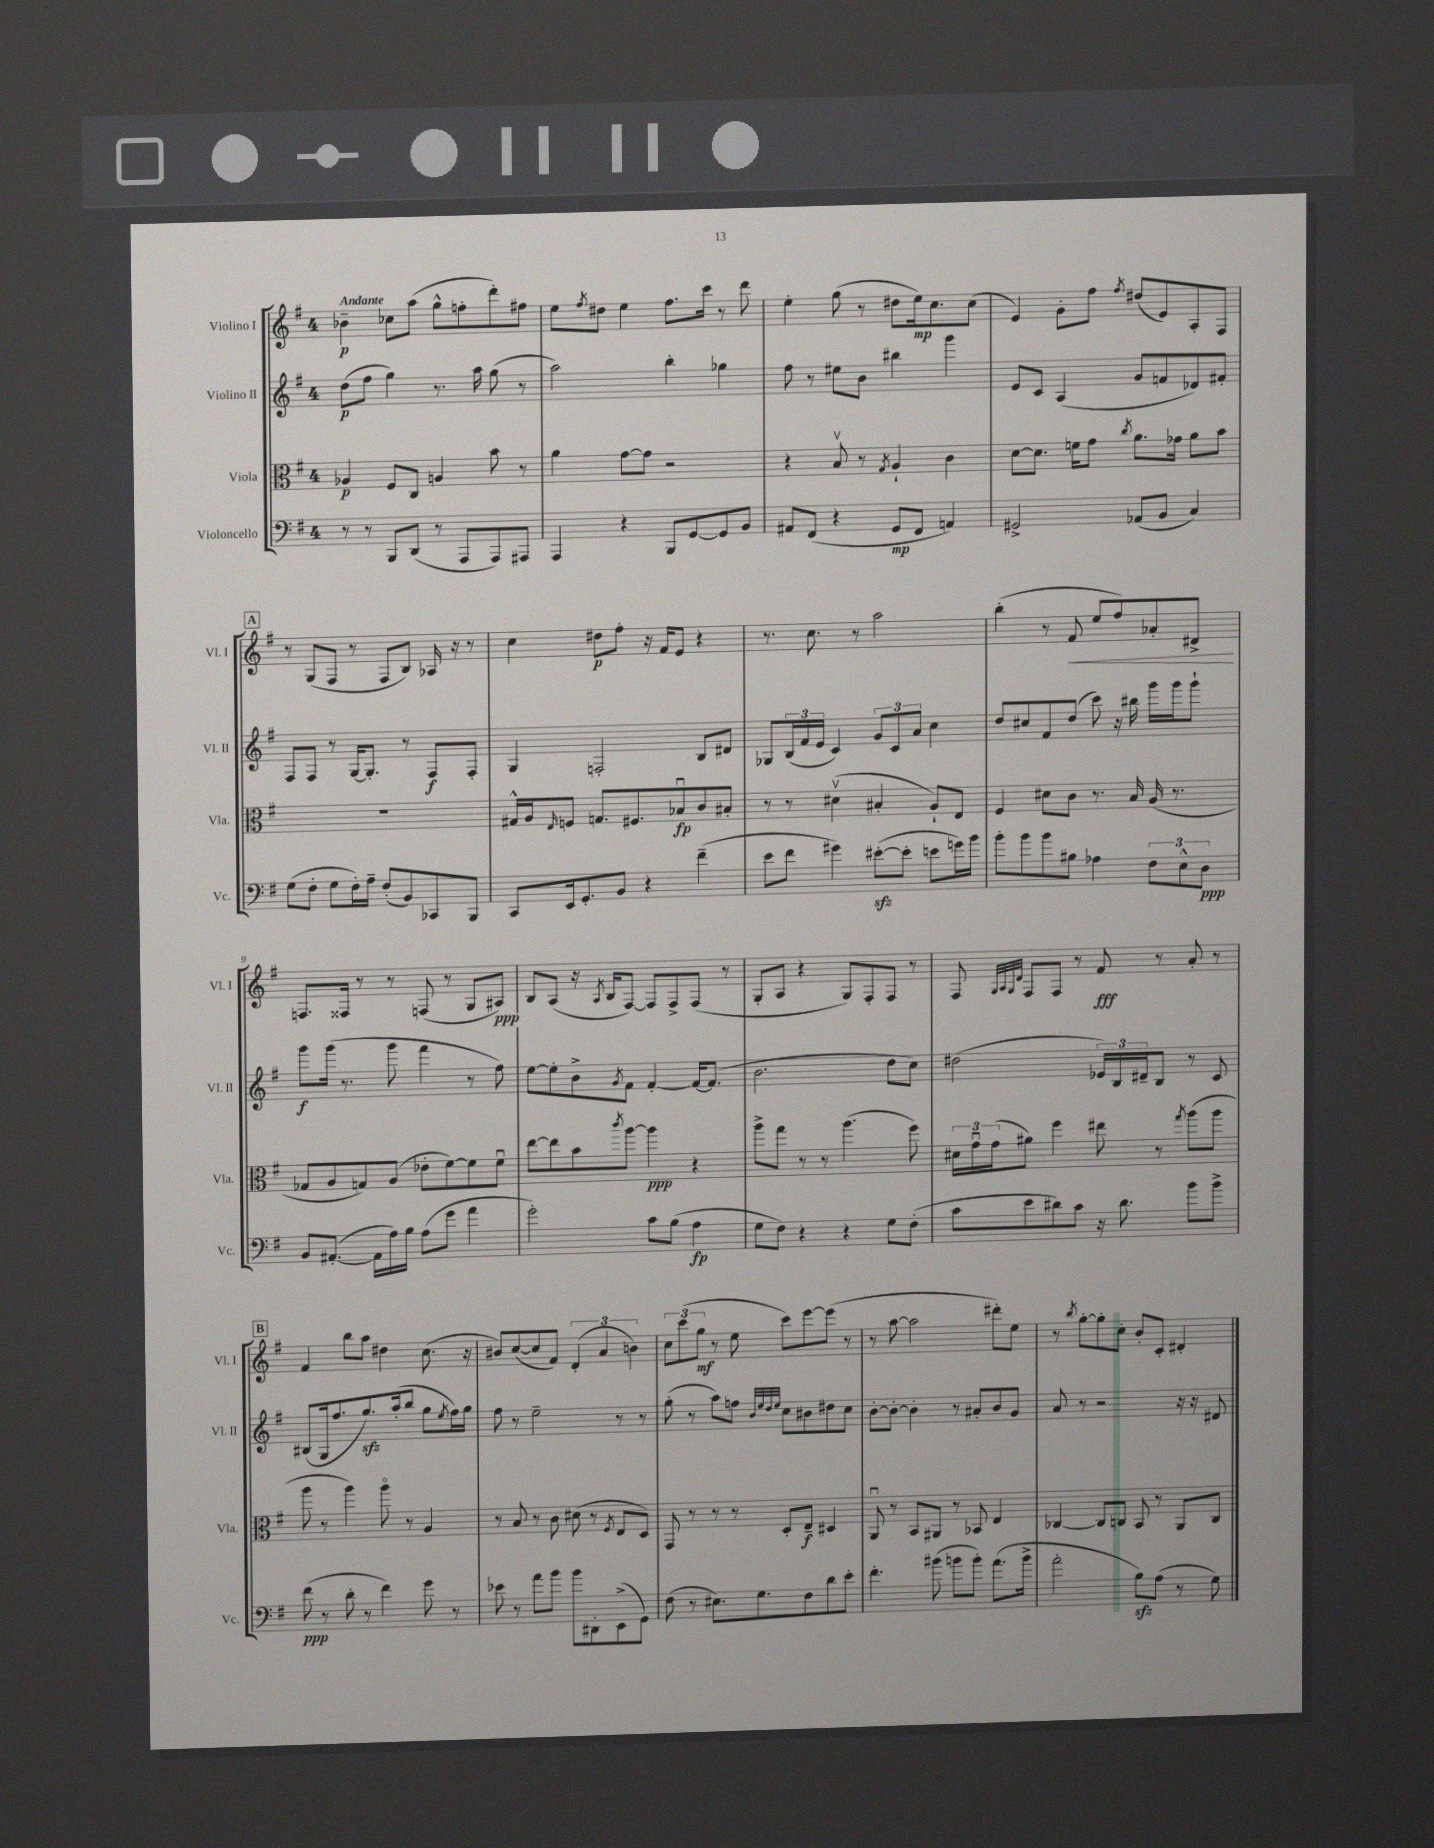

**kern	**dynam	**kern	**dynam	**kern	**dynam	**kern	**dynam
*part4	*part4	*part3	*part3	*part2	*part2	*part1	*part1
*staff4	*staff4	*staff3	*staff3	*staff2	*staff2	*staff1	*staff1
*I"Violoncello	*	*I"Viola	*	*I"Violino II	*	*I"Violino I	*
*I'Vc.	*	*I'Vla.	*	*I'Vl. II	*	*I'Vl. I	*
*clefF4	*	*clefC3	*	*clefG2	*	*clefG2	*
*k[f#]	*	*k[f#]	*	*k[f#]	*	*k[f#]	*
*M4/4	*	*M4/4	*	*M4/4	*	*M4/4	*
=1	=1	=1	=1	=1	=1	=1	=1
!	!	!	!	!	!	!LO:TX:a:B:t=Andante	!
8r	.	4A-X/	p	(8dd\L	p	4b-X~\	p
8r	.	.	.	8ff#\J	.	.	.
8BBB/L	.	8F#/L	.	4gg\)	.	8cc-X\L	.
(8DD/J	.	8C/J	.	.	.	(8aa\J	.
8r	.	4An/	.	8.r	.	8gg^^\L	.
8AAA/L	.	.	.	.	.	8ffn'\	.
.	.	.	.	16aa\	.	.	.
8AAA/)	.	8b\	.	(8gg\	.	8ddd'\)	.
8AAA#X/J	.	8r	.	8r	.	8ff#X\J	.
=2	=2	=2	=2	=2	=2	=2	=2
4AAA/	.	4a\	.	2aa\)	.	8ee\L	.
.	.	.	.	.	.	8qff#/	.
.	.	.	.	.	.	8dd#X\J	.
4r	.	[8g\L	.	.	.	4ee\	.
.	.	8g\J]	.	.	.	.	.
8BBB/L	.	2r	.	4bb'\	.	8.ff#\L	.
[8GG/	.	.	.	.	.	.	.
.	.	.	.	.	.	16ccc\Jk	.
8GG/]	.	.	.	4gg-X\	.	8r	.
8BB/J	.	.	.	.	.	8ddd\	.
=3	=3	=3	=3	=3	=3	=3	=3
8AA#X/L	.	4r	.	8ff#\	.	4ee'\	.
(8FF#/J	.	.	.	8r	.	.	.
4r	.	8Bv/	.	8ee#X\L	.	(8gg\	.
.	.	8r	.	8b\J	.	8r	.
.	.	8qG/	.	.	.	.	.
8GG/L	mp	4A`/	.	4bb#X\	.	8dd#X\L	.
8FF#/J	.	.	.	.	.	16ee\k)	mp
.	.	.	.	.	.	8.cc\	.
4AAn/)	.	4c\	.	4ggg\	.	.	.
.	.	.	.	.	.	(8cc\J	.
=4	=4	=4	=4	=4	=4	=4	=4
2GG#X^/	.	[8d\L	.	8e/L	.	4e/)	.
.	.	8.d\J]	.	8c/J	.	.	.
.	.	.	.	(4A/	.	8g'\L	.
.	.	16fn\KL	.	.	.	.	.
.	.	8g\J	.	.	.	8ff#\J	.
.	.	8qcc/	.	.	.	8qff#/	.
(8AA-X/L	.	8.a\L	.	8g/L	.	(8dd#X/L	.
8BB/J	.	.	.	8fn/	.	8e/)	.
.	.	16g-X\Jk	.	.	.	.	.
4C/)	.	8a\L	.	8d-X/)	.	8A'/	.
.	.	8b\J	.	8f#X'/J	.	8F#/J	.
!!LO:LB:g=z
!!LO:REH:place=s1:t=A
=5	=5	=5	=5	=5	=5	=5	=5
(8G\L	.	1r	.	8F#/L	.	8r	.
8F#'\J	.	.	.	8F#/J	.	(8G/L	.
8G\L	.	.	.	8r	.	8F#/J	.
16F#'\L)	.	.	.	[16G/KL	.	8r	.
16A~\JJ	.	.	.	8.G'/J]	.	.	.
(8F#'/L	.	.	.	.	.	8F#/L	.
8BB/)	.	.	.	8r	.	8B/J)	.
8CC-X/	.	.	.	8F#/L	f	16A-X/	.
.	.	.	.	.	.	16r	.
8BBB/J	.	.	.	8F#'/J	.	8r	.
=6	=6	=6	=6	=6	=6	=6	=6
8CC/L	.	16G#X^^/LL	.	4G/	.	4cc\	.
.	.	16A/J	.	.	.	.	.
.	.	16qqE/	.	.	.	.	.
16EE/k	.	8Fn/J	.	.	.	.	.
8.GG'/	.	.	.	.	.	.	.
.	.	8.Gn/L	.	2Fn'/	.	8dd#X\L	p
8BB/J	.	.	.	.	.	8ff#'\J	.
.	.	8.F#X/	.	.	.	.	.
4r	.	.	.	.	.	16r	.
.	.	.	.	.	.	16f#/KL	.
.	.	8B-Xu/	fp	.	.	8e/J	.
(4f#~\	.	8c/	.	8B/L	.	4r	.
.	.	8B#X'/J	.	8d#X/J	.	.	.
=7	=7	=7	=7	=7	=7	=7	=7
8e\L	.	8r	.	8G-X/L	.	8.r	.
8f#\J	.	8r	.	(24B/L	.	.	.
.	.	.	.	24f#/	.	.	.
.	.	.	.	.	.	8.cc\	.
.	.	.	.	24e/JJ	.	.	.
4g#X\)	.	(4d#Xv\	.	4c/)	.	.	.
.	.	.	.	.	.	8r	.
([8e#Xzz'\L	.	4B#X'/	.	12g/L	.	2aa\	.
.	.	.	.	12c/	.	.	.
8e#'\J]	.	.	.	.	.	.	.
.	.	.	.	12a/J	.	.	.
8en\L	.	8A`/L)	.	4cc\	.	.	.
16gn\L)	.	8E/J	.	.	.	.	.
16b\JJ	.	.	.	.	.	.	.
=8	=8	=8	=8	=8	=8	=8	=8
8b'\L	.	4F#/	.	8dd/L	.	(4bb'\	.
8b\	.	.	.	8cc#X/	.	.	.
8b\	.	8d#X\L	.	8f#/	.	8r	.
!	!	!	!	!	!	!	!LO:HP:b
8B#X\J	.	8c\J	.	(8dd/J	.	8f#/	<
4A-X\	.	8.r	.	8ccc\)	.	8ee/L	.
.	.	.	.	16r	.	8ff#/)	.
.	.	16B/	.	16bb#X\	.	.	.
12F#\L	.	(16A/	.	16ggg\LL	.	8a-X'/	.
.	.	8.r	.	16ggg\J	.	.	.
12E^^\	.	.	.	.	.	.	.
.	.	.	.	8ggg`\J	.	8d#X^/J	.
12D\J	ppp	.	.	.	.	.	.
.	.	.	.	.	.	.	[
!!LO:LB:g=z
=9	=9	=9	=9	=9	=9	=9	=9
8BB/L	.	8G-X/L	.	8ggg\L	f	8.Fn/L	.
([8.AA#X'/J	.	8A/	.	(16ggg\Jk	.	.	.
.	.	.	.	8.r	.	16F##X/Jk	.
.	.	8Gn/)	.	.	.	8r	.
16AA#\LL]	.	.	.	.	.	.	.
16A\)	.	(8A/J	.	8ggg\	.	8r	.
16B\JJ	.	.	.	.	.	.	.
(8A\L	.	8e-X'\L	.	4fff#\	.	(8Fn/	.
8g\J	.	[8f#\)	.	.	.	8r	.
4a\	.	8f#\]	.	8r	.	8G/L	.
.	.	8f#u\J	.	8ff#\)	.	8A#X/J)	ppp
=10	=10	=10	=10	=10	=10	=10	=10
2g'\)	.	[8ee\L	.	[8ee\L	.	8B/L	.
.	.	8ee\]	.	8ee'\]	.	(8A/J	.
.	.	8b\	.	8b^\	.	16r	.
.	.	.	.	.	.	8qA/	.
.	.	.	.	.	.	16B/KL	.
.	.	8qccc/	.	8qg/	.	.	.
.	.	[8aa\J	.	8f#\J	.	[8F#/J)	.
8c\L	.	4aa\]	ppp	[4f#'/	.	8F#/L]	.
(8B\J	.	.	.	.	.	8F#^/	.
4A\	fp	4r	.	16f#/KL_	.	(8F#/J	.
.	.	.	.	(8.f#/J]	.	.	.
.	.	.	.	.	.	8r	.
=11	=11	=11	=11	=11	=11	=11	=11
8G\L	.	8aa^\L	.	2.b\	.	8G'/L	.
8F#\J)	.	8gg\J	.	.	.	8A/J	.
4r	.	8r	.	.	.	4r	.
.	.	8r	.	.	.	.	.
4r	.	(4.aa\	.	.	.	8G/L)	.
.	.	.	.	.	.	8F#'/	.
8G\L	.	.	.	8dd\L	.	8F#/J	.
(8F#'\J	.	8ff#\)	.	8cc\J)	.	8r	.
=12	=12	=12	=12	=12	=12	=12	=12
8c\L	.	24d#X\LL	.	(2dd#X\	.	8F#/	.
.	.	24gu\	.	.	.	.	.
.	.	(24g\J	.	.	.	.	.
.	.	.	.	.	.	32qqG/LLL	.
.	.	.	.	.	.	32qqA/	.
.	.	.	.	.	.	32qqG/	.
.	.	.	.	.	.	32qqd/JJJ	.
8e\	.	8a#X\J)	.	.	.	8F#/L	.
8d#X\)	.	4ff#\	.	.	.	8F#/J	.
8c\J	.	.	.	.	.	8r	.
16r	.	8ee#X\	.	24e-X/LL)	.	8f#/	fff
.	.	.	.	24B/	.	.	.
8.d#\	.	.	.	.	.	.	.
.	.	.	.	24d#X~/J	.	.	.
.	.	8r	.	8B/J	.	8r	.
.	.	8qgg/	.	.	.	.	.
8b\L	.	(8aa\L	.	8r	.	8a'/	.
8b^\J	.	8aa\J	.	8c/	.	8r	.
!!LO:LB:g=z
!!LO:REH:place=s1:t=B
=13	=13	=13	=13	=13	=13	=13	=13
(8f#\	ppp	8aa\	.	(8B#X/L	.	4f#/	.
8r	.	8r	.	16G/k	.	.	.
.	.	.	.	8.ff#/	.	.	.
8d'\	.	4aa\)	.	.	.	8bb\L	.
8r	.	.	.	8.ggzz/)	.	8aa\J	.
4f#\)	.	8aa\	.	.	.	4dd#X\	.
.	.	.	.	(16aa'/k	.	.	.
.	.	8r	.	8bb/J	.	.	.
8g\	.	4A/	.	8gg\L	.	(8.cc\	.
.	.	.	.	8qee/	.	.	.
8r	.	.	.	16ff#\L)	.	.	.
.	.	.	.	16gg\JJ	.	16r	.
=14	=14	=14	=14	=14	=14	=14	=14
8e-X\	.	8r	.	8ff#\	.	8b#X/L)	.
8r	.	8B/	.	8r	.	([8cc/	.
8a\L	.	8r	.	2ee~\	.	8cc/]	.
8b\J	.	8c\	.	.	.	8f#/J)	.
8b\L	.	(8d#X\	.	.	.	(6d'/	.
8DD#X'\	.	8r	.	.	.	.	.
.	.	.	.	.	.	6a/	.
.	.	8qF#/	.	.	.	.	.
(8EE^\	.	8E/L	.	8r	.	.	.
.	.	.	.	.	.	6bn\)	.
8GG\J)	.	8D/J)	.	8r	.	.	.
=15	=15	=15	=15	=15	=15	=15	=15
(8F#\	.	8GG/	.	(8gg'\	.	12cc\L	.
.	.	.	.	.	.	(12ccc\	.
8r	.	8r	.	8r	.	.	.
.	.	.	.	.	.	12gg\J	mf
8.E#X\L)	.	8r	.	8aa\L)	.	8r	.
.	.	8r	.	8ffn\J	.	8ee\	.
8.G\	.	.	.	.	.	.	.
.	.	.	.	32qqb/LLL	.	.	.
.	.	.	.	32qqee/	.	.	.
.	.	.	.	32qqdd/	.	.	.
.	.	.	.	32qqee/JJJ	.	.	.
.	.	8D'/L	.	8cc\L	.	8ccc\L)	.
8F#\	.	8E~/J	f	8b#X\	.	[8eee\	.
8d\	.	4D#X/	.	8dd#X\	.	(8eee\J]	.
8e'\J	.	.	.	8cc\J	.	8r	.
=16	=16	=16	=16	=16	=16	=16	=16
4.f#'\	.	8AAu/	.	[8b'\L	.	8r	.
.	.	8r	.	8b'\J_	.	[8aa\	.
.	.	8BB/L	.	4b'\]	.	2aa\]	.
(8b#X\	.	8AA#X/J	.	.	.	.	.
8bn\L	.	8r	.	8r	.	.	.
8b'\J)	.	8BB-X/	.	8a#X'/L	.	.	.
(8.a\L	.	4E/	.	8b/	.	8ddd#X'\L)	.
.	.	.	.	8g/J	.	8ee\J	.
16b^\Jk	.	.	.	.	.	.	.
=17	=17	=17	=17	=17	=17	=17	=17
2a'\	.	[4C-X/	.	8a/	.	8r	.
.	.	.	.	.	.	8qbb/	.
.	.	.	.	8r	.	[8gg'\L	.
.	.	8C-/L]	.	2r	.	8gg'\]	.
.	.	8Cn/J	.	.	.	8cc'\J	.
8Bzz\L)	.	8BB/	.	.	.	8b'/L	.
(8A\J	.	8r	.	.	.	8c'/J	.
8r	.	8AA/L	.	16r	.	4d#X'/	.
.	.	.	.	16r	.	.	.
8G\)	.	8C/J	.	8d#X/	.	.	.
==	==	==	==	==	==	==	==
*-	*-	*-	*-	*-	*-	*-	*-
